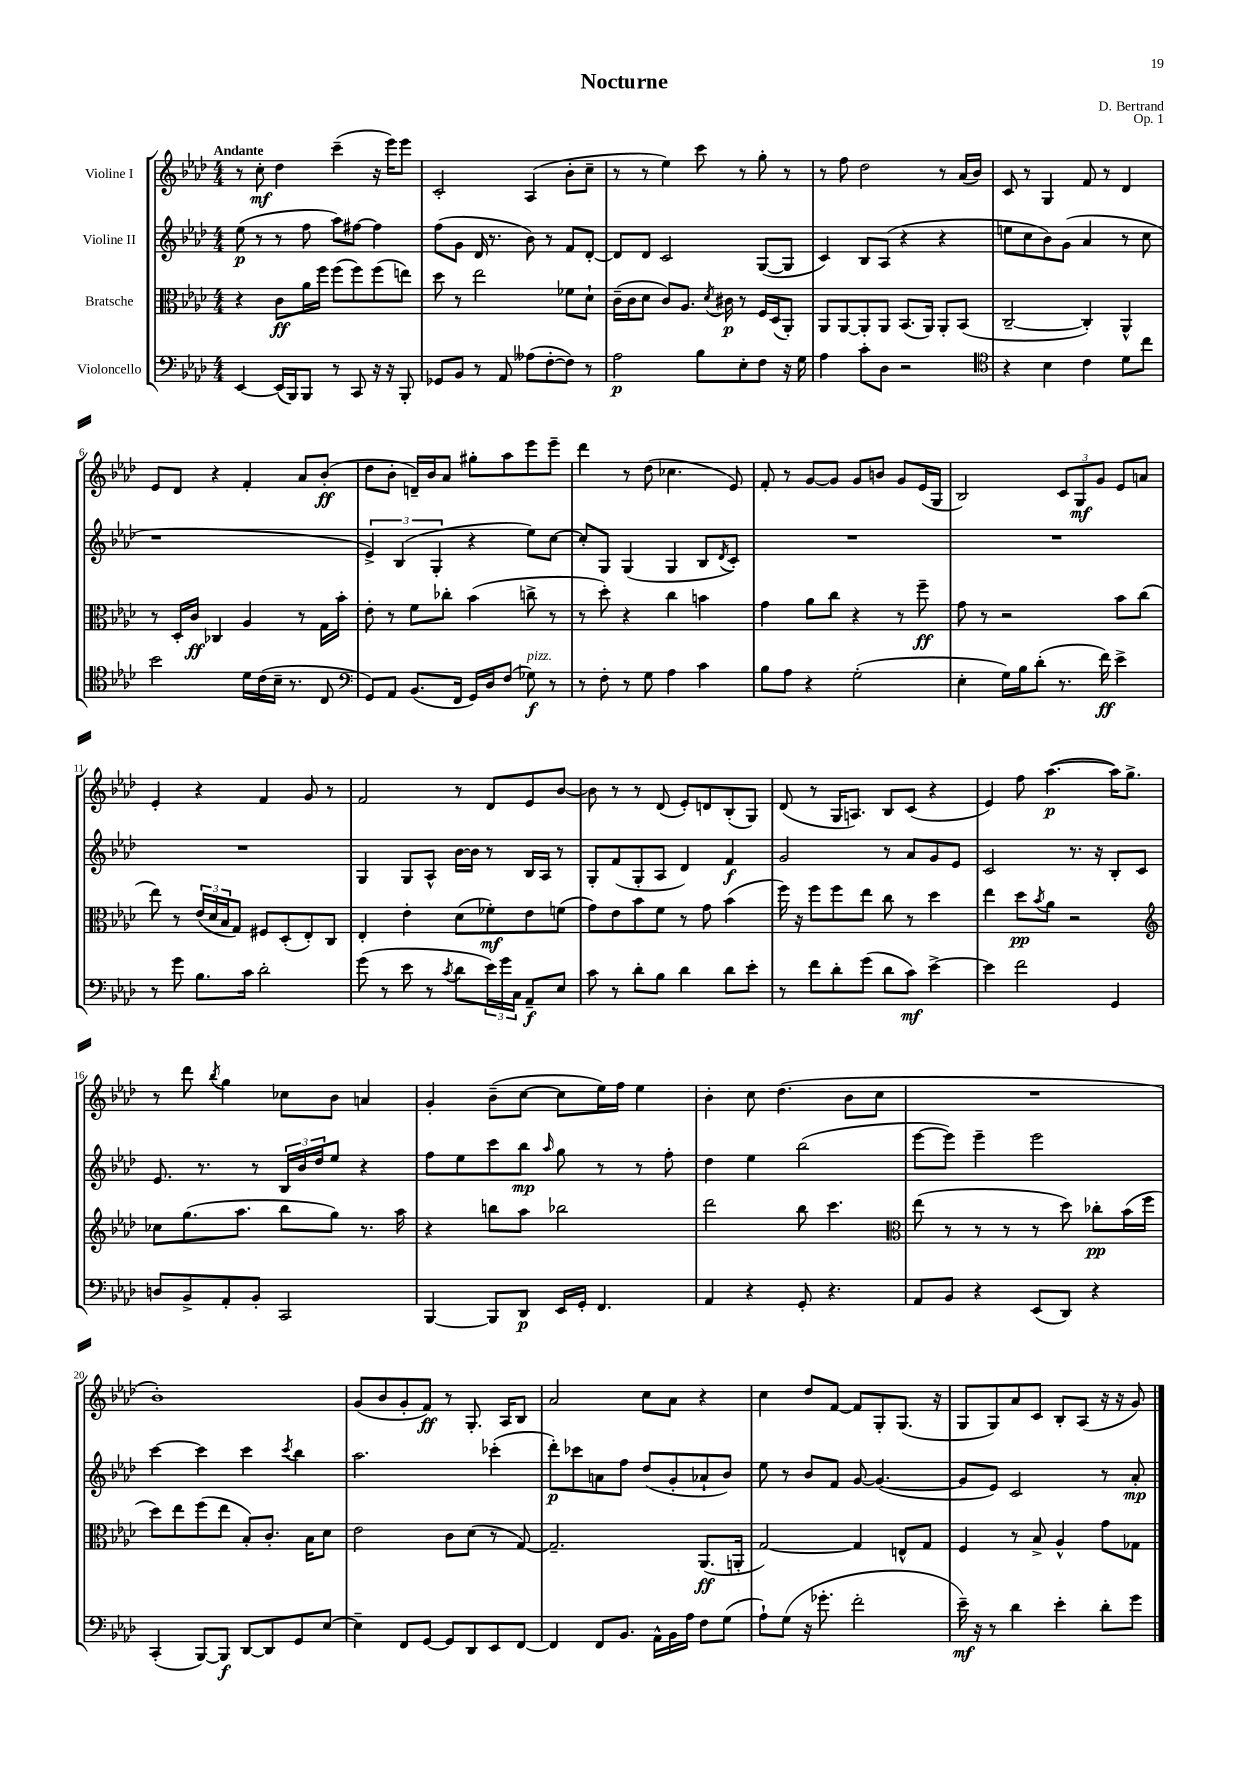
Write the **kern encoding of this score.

**kern	**dynam	**kern	**dynam	**kern	**dynam	**kern	**dynam
*part4	*part4	*part3	*part3	*part2	*part2	*part1	*part1
*staff4	*staff4	*staff3	*staff3	*staff2	*staff2	*staff1	*staff1
*I"Violoncello	*	*I"Bratsche	*	*I"Violine II	*	*I"Violine I	*
*clefF4	*	*clefC3	*	*clefG2	*	*clefG2	*
*k[b-e-a-d-]	*	*k[b-e-a-d-]	*	*k[b-e-a-d-]	*	*k[b-e-a-d-]	*
*M4/4	*	*M4/4	*	*M4/4	*	*M4/4	*
=1	=1	=1	=1	=1	=1	=1	=1
!	!	!	!	!	!	!LO:TX:a:B:t=Andante	!
[4EE-/	.	4r	.	(8ee-\	p	8r	.
.	.	.	.	8r	.	8cc'\	mf
(16EE-/LL]	.	8c\L	ff	8r	.	4dd-\	.
16BBB-/J)	.	.	.	.	.	.	.
8BBB-/J	.	16a-\L	.	8ff\	.	.	.
.	.	16ff\JJ	.	.	.	.	.
8r	.	(8ff\L	.	8aa-\L)	.	(4ccc~\	.
8CC/	.	8ff\)	.	[8ff#X\J	.	.	.
16r	.	(8ff\	.	4ff#\]	.	16r	.
16r	.	.	.	.	.	16eee-\KL)	.
8BBB-'/	.	8een\J)	.	.	.	8eee-\J	.
=2	=2	=2	=2	=2	=2	=2	=2
8GG-X/L	.	8dd-\	.	(8ff\L	.	2c'/	.
8BB-/J	.	8r	.	8g\J	.	.	.
8r	.	2ee-\	.	16d-/	.	.	.
.	.	.	.	8.r	.	.	.
8AA-/	.	.	.	.	.	.	.
(8A--X\L	.	.	.	8b-\)	.	(4A-/	.
[8F'\	.	.	.	8r	.	.	.
8F\J])	.	8f-X\L	.	8f/L	.	8b-'\L	.
8r	.	8d-`\J	.	[8d-'/J	.	8cc~\J	.
=3	=3	=3	=3	=3	=3	=3	=3
2A-\	p	(16c~\LL	.	8d-/L]	.	8r	.
.	.	16c\J	.	.	.	.	.
.	.	8d-\J	.	8d-/J	.	8r	.
.	.	8c/L)	.	2c/	.	4ee-\)	.
.	.	8.A-/J	.	.	.	.	.
8B-\L	.	.	.	.	.	8ccc\	.
.	.	8qd-/	.	.	.	.	.
.	.	16c#X\	p	.	.	.	.
8E-'\	.	8r	.	.	.	8r	.
8F\J	.	16F/LL	.	([8G/L	.	8gg'\	.
.	.	(16D-/J	.	.	.	.	.
16r	.	8AA-'/J)	.	8G/J]	.	8r	.
16G\	.	.	.	.	.	.	.
=4	=4	=4	=4	=4	=4	=4	=4
4A-\	.	8AA-/L	.	4c/)	.	8r	.
.	.	[8AA-/	.	.	.	8ff\	.
8c'\L	.	8AA-'/]	.	8B-/L	.	2dd-\	.
8D-\J	.	8AA-/J	.	(8A-/J	.	.	.
2r	.	(8.BB-/L	.	4r	.	.	.
.	.	16AA-/Jk)	.	.	.	.	.
.	.	8AA-'/L	.	4r	.	8r	.
.	.	(8BB-/J	.	.	.	(16a-/LL	.
.	.	.	.	.	.	16b-/JJ)	.
=5	=5	=5	=5	=5	=5	=5	=5
*clefC4	*	*	*	*	*	*	*
4r	.	[2C~/	.	8een\L	.	8c/	.
.	.	.	.	8cc\	.	8r	.
4B-\	.	.	.	8b-\)	.	4G/	.
.	.	.	.	(8g\J	.	.	.
4c\	.	4C'/])	.	4a-/	.	8f/	.
.	.	.	.	.	.	8r	.
8d-\L	.	4AA-^^/	.	8r	.	4d-/	.
8cc\J	.	.	.	8cc\	.	.	.
!!LO:LB:g=z
=6	=6	=6	=6	=6	=6	=6	=6
2b-\	.	8r	.	1r	.	8e-/L	.
.	.	16D-'/LL	.	.	.	8d-/J	.
.	.	16c/JJ	ff	.	.	.	.
.	.	4C-X/	.	.	.	4r	.
16d-\LL	.	4A-/	.	.	.	4f'/	.
(16c\	.	.	.	.	.	.	.
16B-~\JJ	.	.	.	.	.	.	.
8.r	.	.	.	.	.	.	.
.	.	8r	.	.	.	8a-/L	.
8C/	.	16G\LL	.	.	.	(8b-'/J	ff
.	.	16b-'\JJ	.	.	.	.	.
=7	=7	=7	=7	=7	=7	=7	=7
*clefF4	*	*	*	*	*	*	*
8GG/L)	.	8e-'\	.	6e-^/)	.	8dd-\L	.
8AA-/J	.	8r	.	.	.	8b-'\J	.
.	.	.	.	(6B-/	.	.	.
(8.BB-/L	.	8f\L	.	.	.	16dn~/LL)	.
.	.	.	.	.	.	16b-/J	.
.	.	.	.	6G'/	.	.	.
.	.	8cc-X'\J	.	.	.	8a-/J	.
16FF/Jk	.	.	.	.	.	.	.
16GG/LL)	.	(4b-\	.	4r	.	8gg#X'\L	.
16D-/J	.	.	.	.	.	.	.
(8F/J	.	.	.	.	.	8aa-\	.
!LO:TX:a:i:t=pizz.	!	!	!	!	!	!	!
8G-X\)	f	8ccn^\	.	8ee-\L)	.	8eee-\	.
8r	.	8r	.	[8cc\J	.	8eee-~\J	.
=8	=8	=8	=8	=8	=8	=8	=8
8r	.	8r	.	8cc'/L]	.	4ddd-\	.
8F'\	.	8dd-'\)	.	8G/J	.	.	.
8r	.	4r	.	(4G/	.	8r	.
8G\	.	.	.	.	.	(8dd-\	.
4A-\	.	4cc\	.	4G/	.	4.cc-X\	.
4c\	.	4bn\	.	8B-/L	.	.	.
.	.	.	.	8qd-/	.	.	.
.	.	.	.	8c'/J)	.	8e-/)	.
=9	=9	=9	=9	=9	=9	=9	=9
8B-\L	.	4g\	.	1r	.	8f'/	.
8A-\J	.	.	.	.	.	8r	.
4r	.	8a-\L	.	.	.	[8g/L	.
.	.	8cc\J	.	.	.	8g/J]	.
(2G'\	.	4r	.	.	.	8g/L	.
.	.	.	.	.	.	8bn/J	.
.	.	8r	.	.	.	8g/L	.
.	.	8ff~\	ff	.	.	(16e-/L	.
.	.	.	.	.	.	16G/JJ	.
=10	=10	=10	=10	=10	=10	=10	=10
4E-'\	.	8g\	.	1r	.	2B-/)	.
.	.	8r	.	.	.	.	.
16G\LL)	.	2r	.	.	.	.	.
16B-\J	.	.	.	.	.	.	.
(8d-'\J	.	.	.	.	.	.	.
8.r	.	.	.	.	.	12c/L	.
.	.	.	.	.	.	12G/	mf
.	.	.	.	.	.	12g/J	.
16f\)	ff	.	.	.	.	.	.
4e-^\	.	8b-\L	.	.	.	8e-/L	.
.	.	(8cc\J	.	.	.	8an/J	.
!!LO:LB:g=z
=11	=11	=11	=11	=11	=11	=11	=11
8r	.	8ee-\)	.	1r	.	4e-'/	.
8g\	.	8r	.	.	.	.	.
8.B-\L	.	(24e-/LL	.	.	.	4r	.
.	.	24d-/	.	.	.	.	.
.	.	24B-/J	.	.	.	.	.
.	.	8G/J)	.	.	.	.	.
16c\Jk	.	.	.	.	.	.	.
2d-'\	.	8F#X/L	.	.	.	4f/	.
.	.	(8D-'/	.	.	.	.	.
.	.	8E-'/)	.	.	.	8g/	.
.	.	8C/J	.	.	.	8r	.
=12	=12	=12	=12	=12	=12	=12	=12
(8g\	.	4E-'/	.	4G/	.	2f/	.
8r	.	.	.	.	.	.	.
8e-\	.	4e-'\	.	8G/L	.	.	.
8r	.	.	.	8A-^^/J	.	.	.
8qc/	.	.	.	.	.	.	.
8d-\L	.	(8d-\L	.	[16b-\LL	.	8r	.
.	.	.	.	16b-\JJ]	.	.	.
24e-\L)	.	8f-X'\)	mf	8r	.	8d-/L	.
24g\	.	.	.	.	.	.	.
24C\JJ	.	.	.	.	.	.	.
8AA-~/L	f	8e-\	.	16B-/LL	.	8e-/	.
.	.	.	.	16A-/JJ	.	.	.
8E-/J	.	(8fn\J	.	8r	.	[8b-/J	.
=13	=13	=13	=13	=13	=13	=13	=13
8c\	.	8g\L)	.	8G'/L	.	8b-\]	.
8r	.	8e-\	.	(8f/	.	8r	.
8d-'\L	.	8b-\	.	8G'/	.	8r	.
8B-\J	.	8f\J	.	8A-/J	.	(8d-/	.
4d-\	.	8r	.	4d-/)	.	8e-'/L)	.
.	.	8g\	.	.	.	8dn/	.
8d-\L	.	(4b-\	.	4f/	f	(8B-'/	.
8e-'\J	.	.	.	.	.	8G/J)	.
=14	=14	=14	=14	=14	=14	=14	=14
8r	.	16ff\)	.	2g/	.	(8d-/	.
.	.	16r	.	.	.	.	.
8f\L	.	8ff\L	.	.	.	8r	.
8d-'\	.	8ff\	.	.	.	16G/KL	.
.	.	.	.	.	.	8.An/J)	.
(8g\J	.	8ee-\J	.	.	.	.	.
8d-\L	.	8cc\	.	8r	.	8B-/L	.
8c\J)	mf	8r	.	8a-/L	.	(8c/J	.
[4e-^\	.	4dd-\	.	8g/	.	4r	.
.	.	.	.	8e-/J	.	.	.
=15	=15	=15	=15	=15	=15	=15	=15
4e-\]	.	4ee-\	.	2c/	.	4e-/)	.
2f\	.	8dd-\L	pp	.	.	8ff\	.
.	.	8qb-/	.	.	.	.	.
.	.	8a-\J	.	.	.	([4.aa-\	p
.	.	2r	.	8.r	.	.	.
.	.	.	.	16r	.	.	.
4GG/	.	.	.	8B-'/L	.	16aa-\KL])	.
.	.	.	.	.	.	8.gg^\J	.
.	.	.	.	8c/J	.	.	.
!!LO:LB:g=z
=16	=16	=16	=16	=16	=16	=16	=16
*	*	*clefG2	*	*	*	*	*
8Dn/L	.	8cc-X\L	.	8.e-/	.	8r	.
8BB-^/	.	(8.gg\	.	.	.	8ddd-\	.
.	.	.	.	8.r	.	.	.
.	.	.	.	.	.	8qbb-/	.
8AA-'/	.	.	.	.	.	4gg\	.
.	.	8.aa-\J	.	.	.	.	.
8BB-'/J	.	.	.	8r	.	.	.
2CC/	.	8bb-\L	.	24B-/LL	.	8cc-X\L	.
.	.	.	.	24b-/	.	.	.
.	.	.	.	24dd-/J	.	.	.
.	.	8gg\J)	.	8ee-/J	.	8b-\J	.
.	.	8.r	.	4r	.	4an/	.
.	.	16aa-\	.	.	.	.	.
=17	=17	=17	=17	=17	=17	=17	=17
[4BBB-/	.	4r	.	8ff\L	.	4g'/	.
.	.	.	.	8ee-\	.	.	.
8BBB-/L]	.	8bbn\L	.	8ccc\	.	(8b-~\L	.
8DD-/J	p	8aa-\J	.	8bb-\J	mp	[8cc\J	.
.	.	.	.	16qqaa-/	.	.	.
16EE-/LL	.	2bb-X\	.	8gg\	.	8cc\L]	.
16GG'/JJ	.	.	.	.	.	.	.
4.FF/	.	.	.	8r	.	16ee-\L)	.
.	.	.	.	.	.	16ff\JJ	.
.	.	.	.	8r	.	4ee-\	.
.	.	.	.	8ff'\	.	.	.
=18	=18	=18	=18	=18	=18	=18	=18
4AA-/	.	2ddd-\	.	4dd-\	.	4b-'\	.
4r	.	.	.	4ee-\	.	8cc\	.
.	.	.	.	.	.	(4.dd-\	.
8GG'/	.	8bb-\	.	(2bb-\	.	.	.
4.r	.	4.ccc\	.	.	.	.	.
.	.	.	.	.	.	8b-\L	.
.	.	.	.	.	.	8cc\J	.
=19	=19	=19	=19	=19	=19	=19	=19
*	*	*clefC3	*	*	*	*	*
8AA-/L	.	(8ee-\	.	[8eee-\L	.	1r	.
8BB-/J	.	8r	.	8eee-\J])	.	.	.
4r	.	8r	.	4eee-~\	.	.	.
.	.	8r	.	.	.	.	.
(8EE-/L	.	8r	.	2eee-\	.	.	.
8DD-/J)	.	8dd-\)	.	.	.	.	.
4r	.	8cc-X'\L	pp	.	.	.	.
.	.	(16b-\L	.	.	.	.	.
.	.	16ff\JJ	.	.	.	.	.
!!LO:LB:g=z
=20	=20	=20	=20	=20	=20	=20	=20
(4CC'/	.	8dd-\L)	.	[4ccc\	.	1b-')	.
.	.	8ee-\	.	.	.	.	.
[8BBB-/L)	.	(8ff\	.	4ccc\]	.	.	.
8BBB-/J]	f	8ee-\J	.	.	.	.	.
[8DD-/L	.	8B-'/L)	.	4ccc\	.	.	.
8DD-/]	.	8.c'/J	.	.	.	.	.
.	.	.	.	8qccc/	.	.	.
8GG/	.	.	.	4bb-\	.	.	.
.	.	16B-\KL	.	.	.	.	.
[8E-/J	.	8d-\J	.	.	.	.	.
=21	=21	=21	=21	=21	=21	=21	=21
4E-~\]	.	2e-\	.	2.aa-\	.	(8g/L	.
.	.	.	.	.	.	8b-/	.
8FF/L	.	.	.	.	.	8g'/	.
[8GG/J	.	.	.	.	.	8f/J)	ff
8GG/L]	.	8c\L	.	.	.	8r	.
8DD-/	.	(8d-\J	.	.	.	8.G'/	.
8EE-/	.	8r	.	(4ccc-X'\	.	.	.
.	.	.	.	.	.	16A-/KL	.
[8FF/J	.	[8G/)	.	.	.	8B-/J	.
=22	=22	=22	=22	=22	=22	=22	=22
4FF/]	.	2.G~/]	.	8ddd-'\L)	p	2a-/	.
.	.	.	.	8ccc-X\	.	.	.
8FF/L	.	.	.	8an\	.	.	.
8.BB-/J	.	.	.	8ff\J	.	.	.
.	.	.	.	(8dd-/L	.	8cc\L	.
16AA-^^\LL	.	.	.	.	.	.	.
16BB-\	.	.	.	8g'/	.	8a-\J	.
16A-\JJ	.	.	.	.	.	.	.
8F\L	.	(8.AA-/L	ff	8a-X`/	.	4r	.
(8G\J	.	.	.	8b-/J)	.	.	.
.	.	16AAn'/Jk	.	.	.	.	.
=23	=23	=23	=23	=23	=23	=23	=23
8A-`\L)	.	[2G/)	.	8ee-\	.	4cc\	.
(8G\J	.	.	.	8r	.	.	.
16r	.	.	.	8b-/L	.	8dd-/L	.
8.g-X'\	.	.	.	.	.	.	.
.	.	.	.	8f/J	.	[8f/J	.
2f'\	.	4G/]	.	[8g/	.	8f/L]	.
.	.	.	.	(4.g/_	.	8G'/	.
.	.	8En^^/L	.	.	.	(8.G/J	.
.	.	8G/J	.	.	.	.	.
.	.	.	.	.	.	16r	.
=24	=24	=24	=24	=24	=24	=24	=24
16e-~\)	mf	4F/	.	8g/L]	.	8G/L	.
16r	.	.	.	.	.	.	.
8r	.	.	.	8e-/J)	.	8G/)	.
4d-\	.	8r	.	2c/	.	8a-/	.
.	.	8B-^/	.	.	.	8c/J	.
4e-'\	.	4A-^^/	.	.	.	8B-'/L	.
.	.	.	.	.	.	(8A-/J	.
8d-'\L	.	8g\L	.	8r	.	16r	.
.	.	.	.	.	.	16r	.
8g\J	.	8G-X\J	.	8a-'/	mp	8g/)	.
==	==	==	==	==	==	==	==
*-	*-	*-	*-	*-	*-	*-	*-
